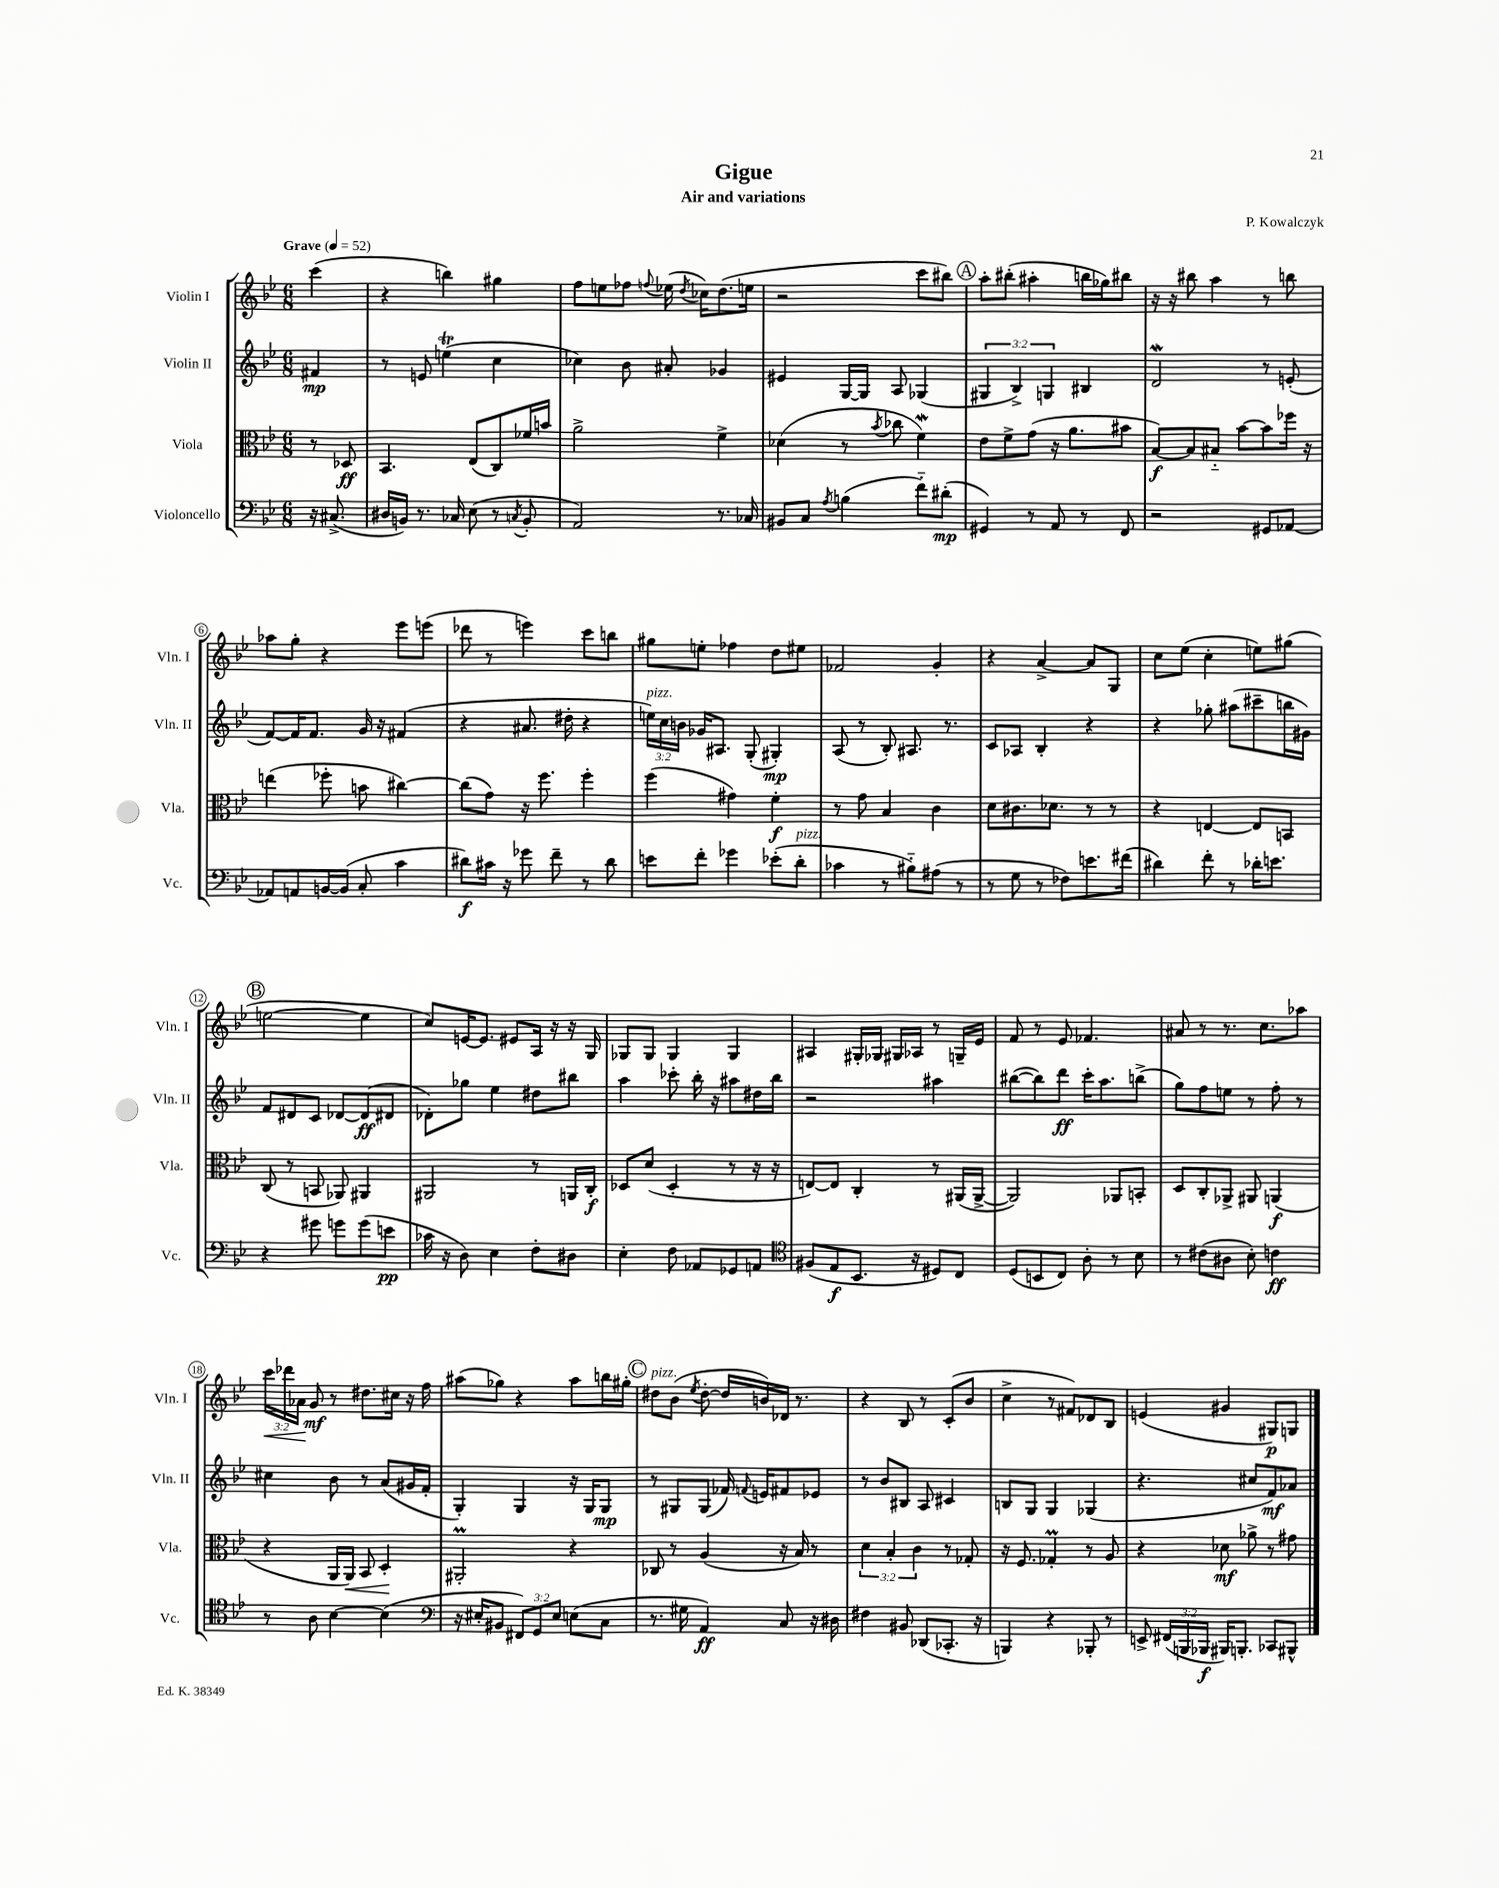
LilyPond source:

\header { title = "Gigue" composer = "P. Kowalczyk" subtitle = "Air and variations" }
<<
\new StaffGroup <<
\new Staff = "s0" \with { instrumentName = "Violin I" shortInstrumentName = "Vln. I" } {
    \clef treble \key bes \major \numericTimeSignature \time 6/8 \override Staff.TupletNumber.text = #tuplet-number::calc-fraction-text \partial 4 \tempo "Grave" 4 = 52
    \autoBeamOff c'''4( |
    r4 b''4) gis''4 |
    f''8[ e''8 fes''8] \appoggiatura { f''8 } ees''16( \acciaccatura { d''8 } ces''16[) d''8.( e''16] |
    r2 c'''8[ bis''8]) |
    \mark \markup { \circle "A" } a''8[-. bis''8]-.( ais''4-. b''16[ ges''16) bis''8] |
    r16 r16 bis''8 a''4 r8 b''8 |
    aes''8[ g''8]-. r4 ees'''8[ e'''8]( |
    des'''8 r8 e'''4) c'''8[ b''8] |
    gis''8[ e''8]-. fes''4 d''8[ eis''8] |
    fes'2 g'4-. |
    r4 a'4~-> a'8[ g8] |
    c''8[ ees''8]( c''4-. e''8[) gis''8]( |
    \mark \markup { \circle "B" } e''2~ e''4 |
    c''8[) e'16~ e'8.] eis'8[ a16] r16 r16 g16 |
    ges8[ ges8] ges4 ges4 |
    ais4 gis16[-. ges16] gis16[ aes16] r8 g16[-- ees'16] |
    f'8 r8 ees'8 fes'4. |
    ais'8 r8 r8. c''8.[ aes''8] |
    \tuplet 3/2 { c'''16[\< des'''16 aes'16]\! } g'8\mf r8 dis''8.[ cis''16] r16 f''16 |
    ais''8[( ges''8]) r4 ais''8[ b''16 gis''16]-. |
    \mark \markup { \circle "C" } dis''8[^\markup { \italic "pizz." } bes'8]( \acciaccatura { ees''8 } dis''8~-. dis''16[ b'16) des'16] r8. |
    r4 bes8 r8 c'8[-.( bes'8] |
    c''4-> r8 fis'8[) des'8 bes8] |
    e'4( gis'4 gis8[\p) g8] \bar "|." |
}
\new Staff = "s1" \with { instrumentName = "Violin II" shortInstrumentName = "Vln. II" } {
    \clef treble \key bes \major \numericTimeSignature \time 6/8 \override Staff.TupletNumber.text = #tuplet-number::calc-fraction-text \partial 4
    \autoBeamOff fis'4\mp |
    r8 e'8 e''4\trill( c''4 |
    ces''4) bes'8 ais'8-. ges'4 |
    eis'4 g16[~ g16] a8 ges4( |
    \mark \markup { \circle "A" } \tuplet 3/2 { gis4 bes4->) g4 } bis4 |
    d'2\mordent r8 e'8-.( |
    f'8[~) f'16 f'8.] g'16 r16 fis'4( |
    r4 ais'8. dis''16-. r4 |
    \tuplet 3/2 { e''16[^\markup { \italic "pizz." }) c''16 b'16] } ges'16[ ais8.] g8-.( gis4-.\mp) |
    a8( r8 bes8-.) ais8. r8. |
    c'8[ aes8] bes4-. r4 |
    r4 ges''8-. ais''8[( cis'''8-- b''16 gis'16]) |
    \mark \markup { \circle "B" } f'8[ dis'8 c'8] des'8[~ des'8\ff( dis'8] |
    des'8[-.) ges''8] ees''4 dis''8[ bis''8] |
    a''4 ces'''8-. bes''16-. r16 ais''8[ dis''16 bes''16] |
    r2 ais''4 |
    bis''8[~( bis''8) d'''8]\ff c'''16[-. a''8. b''8]->( |
    g''8[) f''8 e''8] r8 f''8-. r8 |
    cis''4 bes'8 r8 a'8[( gis'16 f'16]-. |
    g4-.) g4 r16 g16[ g8]\mp |
    \mark \markup { \circle "C" } r8 gis8[ gis8]( fes'16) \appoggiatura { f'8 } e'16[ fis'8 ees'8] |
    r8 bes'8[ bis8] a8 cis'4 |
    b8[ g8] g4 ges4( |
    r4. cis''8[ f'8\mf) aes'8] \bar "|." |
}
\new Staff = "s2" \with { instrumentName = "Viola" shortInstrumentName = "Vla." } {
    \clef alto \key bes \major \numericTimeSignature \time 6/8 \override Staff.TupletNumber.text = #tuplet-number::calc-fraction-text \partial 4
    \autoBeamOff r8 des8\ff |
    bes,4. ees8[( c8) fes'16 b'16] |
    a'2-> f'4-> |
    des'4( r8 \acciaccatura { bes'8 } ces''8 f'4\mordent) |
    \mark \markup { \circle "A" } ees'8[ f'8-> g'8]( r16 a'8.[ bis'8] |
    bes8[~\f) bes8 bis8]-_ bes'8[~ bes'8 fes''16] r16 |
    e''4( fes''8-. b'8 cis''4~) |
    cis''8[( g'8]) r16 f''8. f''4-. |
    f''4( gis'4) f'4-.\f |
    r8 g'8 bes4 c'4 |
    d'8[ cis'8. des'8.] r8 r8 |
    r4 e4~ e8[ b,8] |
    \mark \markup { \circle "B" } c8( r8 b,8 aes,8) ais,4 |
    ais,2 r8 a,16[ c16]-.\f |
    des8[ d'8]( des4-. r8 r16 r16 |
    e8[~) e8] c4-. r8 ais,16[( ais,16]~-> |
    ais,2) aes,8[ b,8]-. |
    d8[ c8-. aes,8]-> ais,8 a,4\f( |
    r4 a,16[ a,16]\<) bes,8 d4-.\! |
    ais,2-.\prall r4 |
    \mark \markup { \circle "C" } ces8 r8 a4( r16 bes16) r8 |
    \tuplet 3/2 { d'4 bes4-. c'4 } r8 ges8-. |
    r16 f8. ges4-.\prall r8 a8 |
    r4 des'8\mf aes'8-> r8 gis'8 \bar "|." |
}
\new Staff = "s3" \with { instrumentName = "Violoncello" shortInstrumentName = "Vc." } {
    \clef bass \key bes \major \numericTimeSignature \time 6/8 \override Staff.TupletNumber.text = #tuplet-number::calc-fraction-text \partial 4
    \autoBeamOff r16 cis8.->( |
    dis16[ b,16]) r8. ces16 ees8( r8 \acciaccatura { c8 } b,8-. |
    a,2) r8. ces16 |
    bis,8[ c8] \acciaccatura { a8 } b4( f'8[-_) dis'8]-.\mp( |
    \mark \markup { \circle "A" } gis,4) r8 a,8 r8 f,8 |
    r2 gis,8[ aes,8]~ |
    aes,8[ a,8 b,16~ b,16]( c8-. c'4 |
    dis'8[\f) cis'16] r16 ges'8 f'8-- r8 dis'8 |
    e'8[ f'8]-. ges'4 ees'8[-.( d'8]-.^\markup { \italic "pizz." } |
    ces'4 r8 bis8[-_) ais8]( r8 |
    r8 g8 r8 fes8[) e'8. fis'16]( |
    dis'4) f'8-. r8 des'16[-. e'8.] |
    \mark \markup { \circle "B" } r4 gis'8 g'8[ g'8( e'8]\pp |
    ces'16 r16 d8) ees4 f8[-. dis8] |
    ees4-. f8 aes,8[ ges,8 a,8] |
    \clef tenor fis8[( ees8\f bes,8.] r16 dis8[) c8] |
    d8[( b,8 c8]) a8-. r8 bes8 |
    r8 cis'8[( ais8] bes8-.) c'4\ff |
    r8 a8 bes4~ bes4( |
    \clef bass r16 eis16[-. bis,8] \tuplet 3/2 { fis,8[) g,8 eis8] } e8[( c8] |
    \mark \markup { \circle "C" } r8. gis16 a,4\ff) c8 r16 dis16 |
    fis4 bis,8 des,8[( ces,8.]-. r16 |
    b,,4) r4 bes,,8-. r8 |
    e,8-> \tuplet 3/2 { fis,16[( b,,16 bes,,16]\f } bis,,16[) b,,8.]-. ces,8[ bis,,8]-^ \bar "|." |
}
>>
>>
\layout { \context { \Score \override BarNumber.stencil = #(make-stencil-circler 0.1 0.3 ly:text-interface::print) } }
